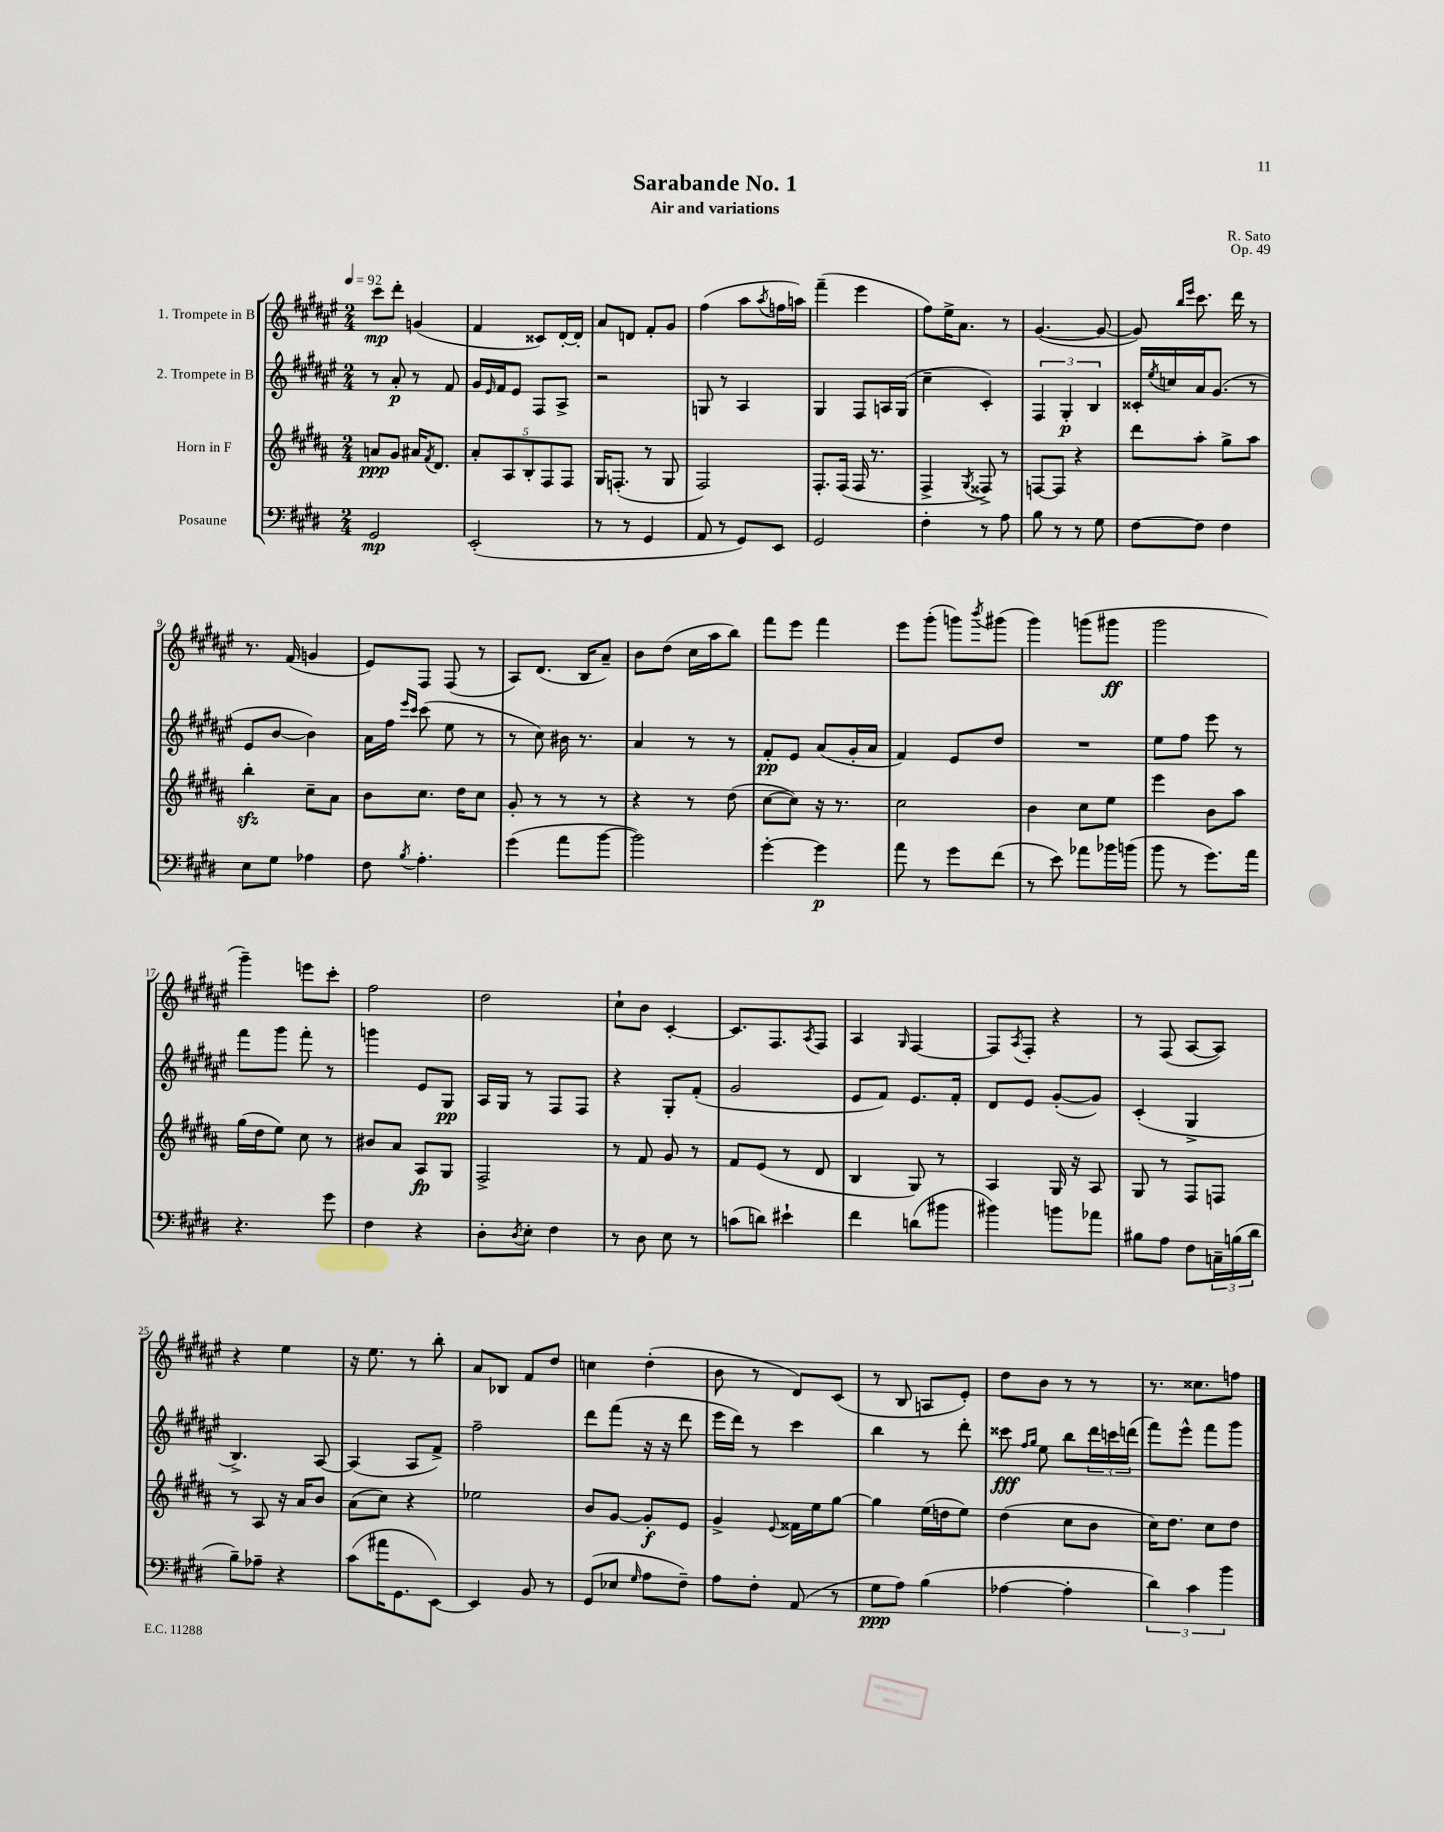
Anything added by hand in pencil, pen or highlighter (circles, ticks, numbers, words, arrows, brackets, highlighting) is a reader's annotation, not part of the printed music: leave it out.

**kern	**dynam	**kern	**dynam	**kern	**dynam	**kern	**dynam
*part4	*part4	*part3	*part3	*part2	*part2	*part1	*part1
*staff4	*staff4	*staff3	*staff3	*staff2	*staff2	*staff1	*staff1
*I"Posaune	*	*I"Horn in F	*	*I"2. Trompete in B	*	*I"1. Trompete in B	*
*clefF4	*	*clefG2	*	*clefG2	*	*clefG2	*
*k[f#c#g#d#]	*	*k[f#c#g#d#a#]	*	*k[f#c#g#d#a#e#]	*	*k[f#c#g#d#a#e#]	*
*M2/4	*	*M2/4	*	*M2/4	*	*M2/4	*
*MM92	*	*MM92	*	*MM92	*	*MM92	*
=1	=1	=1	=1	=1	=1	=1	=1
2GG#/	mp	8an/L	ppp	8r	.	8ccc#\L	mp
.	.	8g#/J	.	8a#'/	p	8ddd#'\J	.
.	.	16a#X/KL	.	8r	.	(4gn/	.
.	.	8qf#/	.	.	.	.	.
.	.	8.d#/J	.	.	.	.	.
.	.	.	.	8f#/	.	.	.
=2	=2	=2	=2	=2	=2	=2	=2
(2EE'/	.	10a#'/L	.	16g#/LL	.	4f#/	.
.	.	.	.	16qqe#/	.	.	.
.	.	.	.	16f#/J	.	.	.
.	.	10A#/	.	.	.	.	.
.	.	.	.	8e#/J	.	.	.
.	.	10B'/	.	.	.	.	.
.	.	.	.	8F#/L	.	8c##X/L)	.
.	.	10F#/	.	.	.	.	.
.	.	.	.	8A#^/J	.	[16d#'/L	.
.	.	10F#/J	.	.	.	.	.
.	.	.	.	.	.	16d#'/JJ]	.
=3	=3	=3	=3	=3	=3	=3	=3
8r	.	16G#/KL	.	2r	.	8a#/L	.
.	.	(8.Fn'/J	.	.	.	.	.
8r	.	.	.	.	.	8dn/J	.
4GG#/	.	8r	.	.	.	8f#'/L	.
.	.	8G#/	.	.	.	8g#/J	.
=4	=4	=4	=4	=4	=4	=4	=4
8AA/	.	2F#/)	.	8Gn/	.	(4ff#\	.
8r	.	.	.	8r	.	.	.
8GG#/L)	.	.	.	4A#/	.	8aa#\L	.
.	.	.	.	.	.	8qaa#/	.
8EE/J	.	.	.	.	.	16ffn\L	.
.	.	.	.	.	.	16aan\JJ)	.
=5	=5	=5	=5	=5	=5	=5	=5
2GG#/	.	8.F#'/L	.	4G#/	.	(4fff#~\	.
.	.	(16F#/Jk	.	.	.	.	.
.	.	16F#/	.	8F#/L	.	4eee#\	.
.	.	8.r	.	.	.	.	.
.	.	.	.	16An/L	.	.	.
.	.	.	.	(16G#/JJ	.	.	.
=6	=6	=6	=6	=6	=6	=6	=6
4F#'\	.	4F#^/	.	4cc#~\	.	8ff#\L)	.
.	.	.	.	.	.	16ee#^\K	.
.	.	.	.	.	.	8.a#\J	.
.	.	8qG#/	.	.	.	.	.
8r	.	8F##X^/)	.	4c#'/)	.	.	.
8A\	.	8r	.	.	.	8r	.
=7	=7	=7	=7	=7	=7	=7	=7
8B\	.	[8Fn/L	.	6F#/	.	([4.g#/	.
8r	.	8F/J]	.	.	.	.	.
.	.	.	.	6G#'/	p	.	.
8r	.	4r	.	.	.	.	.
.	.	.	.	6B/	.	.	.
8G#\	.	.	.	.	.	8g#/_	.
=8	=8	=8	=8	=8	=8	=8	=8
[8F#\L	.	8ddd#\L	.	16c##X'/LL	.	8g#/])	.
.	.	.	.	8qee#/	.	.	.
.	.	.	.	16ccn/	.	.	.
.	.	.	.	.	.	16qqbb/LL	.
.	.	.	.	.	.	16qqeee#/JJ	.
8F#\J]	.	8aa#'\J	.	16a#/J	.	8.ccc#\	.
.	.	.	.	(8.g#/J	.	.	.
4F#\	.	8gg#^\L	.	.	.	.	.
.	.	.	.	.	.	16ddd#\	.
.	.	8aa#\J	.	8r	.	8r	.
!!LO:LB:g=z
=9	=9	=9	=9	=9	=9	=9	=9
8E\L	.	4bbzz'\	.	8e#/L	.	8.r	.
8G#\J	.	.	.	[8b/J	.	.	.
.	.	.	.	.	.	(16f#/	.
4A-X\	.	8cc#~\L	.	4b\])	.	4gn/	.
.	.	8a#\J	.	.	.	.	.
=10	=10	=10	=10	=10	=10	=10	=10
8F#\	.	8b\L	.	16a#\LL	.	8e#/L)	.
.	.	.	.	16ff#\JJ	.	.	.
.	.	.	.	16qqeee#/LL	.	.	.
8qB/	.	.	.	16qqccc#/JJ	.	.	.
4.A'\	.	8.cc#\J	.	(8ccc#\	.	8F#/J	.
.	.	.	.	8ee#\	.	(8F#/	.
.	.	16dd#\KL	.	.	.	.	.
.	.	8cc#\J	.	8r	.	8r	.
=11	=11	=11	=11	=11	=11	=11	=11
(4g#\	.	8g#'/	.	8r	.	8A#/L)	.
.	.	8r	.	8cc#\)	.	(8.d#/J	.
8a\L	.	8r	.	16b#X\	.	.	.
.	.	.	.	8.r	.	16B/KL	.
[8b\J	.	8r	.	.	.	8a#~/J)	.
=12	=12	=12	=12	=12	=12	=12	=12
2b\])	.	4r	.	4a#/	.	8b\L	.
.	.	.	.	.	.	(8dd#\J	.
.	.	8r	.	8r	.	16cc#\LL	.
.	.	.	.	.	.	16aa#\J	.
.	.	(8dd#\	.	8r	.	8bb\J)	.
=13	=13	=13	=13	=13	=13	=13	=13
[4g#'\	.	[8cc#\L	.	8f#'/L	pp	8fff#\L	.
.	.	8cc#\J])	.	8e#/J	.	8eee#\J	.
4g#\]	p	16r	.	(8a#/L	.	4fff#\	.
.	.	8.r	.	.	.	.	.
.	.	.	.	16g#'/L	.	.	.
.	.	.	.	16a#/JJ	.	.	.
=14	=14	=14	=14	=14	=14	=14	=14
8a\	.	2cc#\	.	4f#/)	.	8eee#\L	.
8r	.	.	.	.	.	(8ggg#'\J	.
8g#\L	.	.	.	8e#/L	.	8gggn\L)	.
.	.	.	.	.	.	8qbbb/	.
(8f#\J	.	.	.	8dd#/J	.	(8ggg#X\J	.
=15	=15	=15	=15	=15	=15	=15	=15
8r	.	4b\	.	2r	.	4ggg#\)	.
8e\)	.	.	.	.	.	.	.
8a-X\L	.	8cc#\L	.	.	.	(8gggn\L	.
16b-X\L	.	8ee\J	.	.	.	8ggg#X\J	ff
(16bn\JJ	.	.	.	.	.	.	.
=16	=16	=16	=16	=16	=16	=16	=16
8b\	.	4eee\	.	8ee#\L	.	2ggg#\	.
8r	.	.	.	8ff#\J	.	.	.
8.g#\L)	.	8b\L	.	8eee#\	.	.	.
.	.	8aa#\J	.	8r	.	.	.
16a\Jk	.	.	.	.	.	.	.
!!LO:LB:g=z
=17	=17	=17	=17	=17	=17	=17	=17
4.r	.	(16gg#\LL	.	8fff#\L	.	4ggg#~\)	.
.	.	16dd#\J	.	.	.	.	.
.	.	8ee\J)	.	8ggg#\J	.	.	.
.	.	8cc#\	.	8fff#'\	.	8eeen\L	.
8g#\	.	8r	.	8r	.	8ccc#'\J	.
=18	=18	=18	=18	=18	=18	=18	=18
4F#\	.	8b#X/L	.	4gggn\	.	2ff#\	.
.	.	8a#/J	.	.	.	.	.
4r	.	8A#/L	fp	8e#/L	.	.	.
.	.	8G#/J	.	8G#/J	pp	.	.
=19	=19	=19	=19	=19	=19	=19	=19
8D#'\L	.	2F#^/	.	16A#/LL	.	2dd#\	.
.	.	.	.	16G#/JJ	.	.	.
8qD#/	.	.	.	.	.	.	.
8E'\J	.	.	.	8r	.	.	.
4F#\	.	.	.	8F#/L	.	.	.
.	.	.	.	8F#/J	.	.	.
=20	=20	=20	=20	=20	=20	=20	=20
8r	.	8r	.	4r	.	8cc#`\L	.
8D#\	.	8f#/	.	.	.	8b\J	.
8E\	.	8g#/	.	8G#'/L	.	[4c#'/	.
8r	.	8r	.	(8f#'/J	.	.	.
=21	=21	=21	=21	=21	=21	=21	=21
(8cn\L	.	8f#/L	.	2g#/	.	8.c#/L]	.
8dn\J)	.	(8e/J	.	.	.	.	.
.	.	.	.	.	.	8.F#/	.
4e#X`\	.	8r	.	.	.	.	.
.	.	.	.	.	.	8qA#/	.
.	.	8d#/	.	.	.	8F#/J	.
=22	=22	=22	=22	=22	=22	=22	=22
4f#\	.	4B/	.	8e#/L	.	4A#/	.
.	.	.	.	8f#/J)	.	.	.
.	.	.	.	.	.	16qqG#/	.
(8dn\L	.	8G#/)	.	8.e#/L	.	[4F#/	.
8b#X\J	.	8r	.	.	.	.	.
.	.	.	.	16f#'/Jk	.	.	.
=23	=23	=23	=23	=23	=23	=23	=23
4b#X\)	.	4A#/	.	8d#/L	.	8F#/L]	.
.	.	.	.	.	.	8qA#/	.
.	.	.	.	8e#/J	.	8F#'/J	.
8bn\L	.	16G#/	.	([8g#'/L	.	4r	.
.	.	16r	.	.	.	.	.
8a-X\J	.	8A#/	.	8g#/J])	.	.	.
=24	=24	=24	=24	=24	=24	=24	=24
8B#X\L	.	8G#/	.	(4c#'/	.	8r	.
8A\J	.	8r	.	.	.	(8F#/	.
8F#\L	.	8F#/L	.	4G#^/	.	[8A#/L	.
24Cn~\L	.	8Fn/J	.	.	.	8A#/J])	.
(24Bn\	.	.	.	.	.	.	.
24d#\JJ	.	.	.	.	.	.	.
!!LO:LB:g=z
=25	=25	=25	=25	=25	=25	=25	=25
8B~\L)	.	8r	.	4.B^/)	.	4r	.
8A-X~\J	.	8A#/	.	.	.	.	.
4r	.	16r	.	.	.	4ee#\	.
.	.	16a#/KL	.	.	.	.	.
.	.	8b/J	.	[8A#/	.	.	.
=26	=26	=26	=26	=26	=26	=26	=26
(8c#\L	.	(8a#\L	.	(4A#/]	.	16r	.
.	.	.	.	.	.	8.ee#\	.
16a#X\K	.	8cc#\J)	.	.	.	.	.
8.GG#\	.	.	.	.	.	.	.
.	.	4r	.	8A#/L	.	8r	.
[8EE\J)	.	.	.	8f#^/J)	.	8bb'\	.
=27	=27	=27	=27	=27	=27	=27	=27
4EE/]	.	2ee-X\	.	2ff#~\	.	8a#/L	.
.	.	.	.	.	.	8B-X/J	.
8BB/	.	.	.	.	.	8f#/L	.
8r	.	.	.	.	.	8dd#/J	.
=28	=28	=28	=28	=28	=28	=28	=28
(8GG#/L	.	8b/L	.	8ddd#\L	.	4ccn\	.
8E-X/J	.	[8g#/J	.	(8fff#\J	.	.	.
16qqG#/	.	.	.	.	.	.	.
8A\L	.	8g#'/L]	f	16r	.	(4dd#'\	.
.	.	.	.	16r	.	.	.
8F#~\J)	.	8e/J	.	8ddd#\	.	.	.
=29	=29	=29	=29	=29	=29	=29	=29
8A\L	.	4g#^/	.	16eee#\LL	.	8b\	.
.	.	.	.	16ddd#\JJ)	.	.	.
8F#'\J	.	.	.	8r	.	8r	.
.	.	8qqe/	.	.	.	.	.
(8AA/	.	16f##X\LL	.	4ccc#\	.	8d#/L)	.
.	.	16ee\J	.	.	.	.	.
8r	.	[8gg#\J	.	.	.	(8c#/J	.
=30	=30	=30	=30	=30	=30	=30	=30
8G#\L	ppp	4gg#\]	.	4bb\	.	8r	.
8A\J)	.	.	.	.	.	8B/	.
(4B\	.	(16ee\LL	.	8r	.	8An/L	.
.	.	16ddn\J	.	.	.	.	.
.	.	8ee\J)	.	8ddd#'\	.	8e#'/J)	.
=31	=31	=31	=31	=31	=31	=31	=31
[4A-X\	.	(4dd#\	.	8ccc##X\	fff	8dd#\L	.
.	.	.	.	16qqff#/LL	.	.	.
.	.	.	.	16qqgg#/JJ	.	.	.
.	.	.	.	8ee#\	.	8b\J	.
4A-'\]	.	8cc#\L	.	8bb\L	.	8r	.
.	.	8b\J	.	24ddd#\L	.	8r	.
.	.	.	.	24cccn\	.	.	.
.	.	.	.	(24dddn\JJ	.	.	.
=32	=32	=32	=32	=32	=32	=32	=32
6d#\)	.	16cc#\KL)	.	8fff#\L)	.	8.r	.
.	.	8.dd#\J	.	.	.	.	.
.	.	.	.	8eee#^^\J	.	.	.
6c#\	.	.	.	.	.	.	.
.	.	.	.	.	.	8.cc##X\L	.
.	.	8cc#\L	.	8fff#\L	.	.	.
6b\	.	.	.	.	.	.	.
.	.	8dd#\J	.	8ggg#\J	.	8ffn\J	.
==	==	==	==	==	==	==	==
*-	*-	*-	*-	*-	*-	*-	*-
